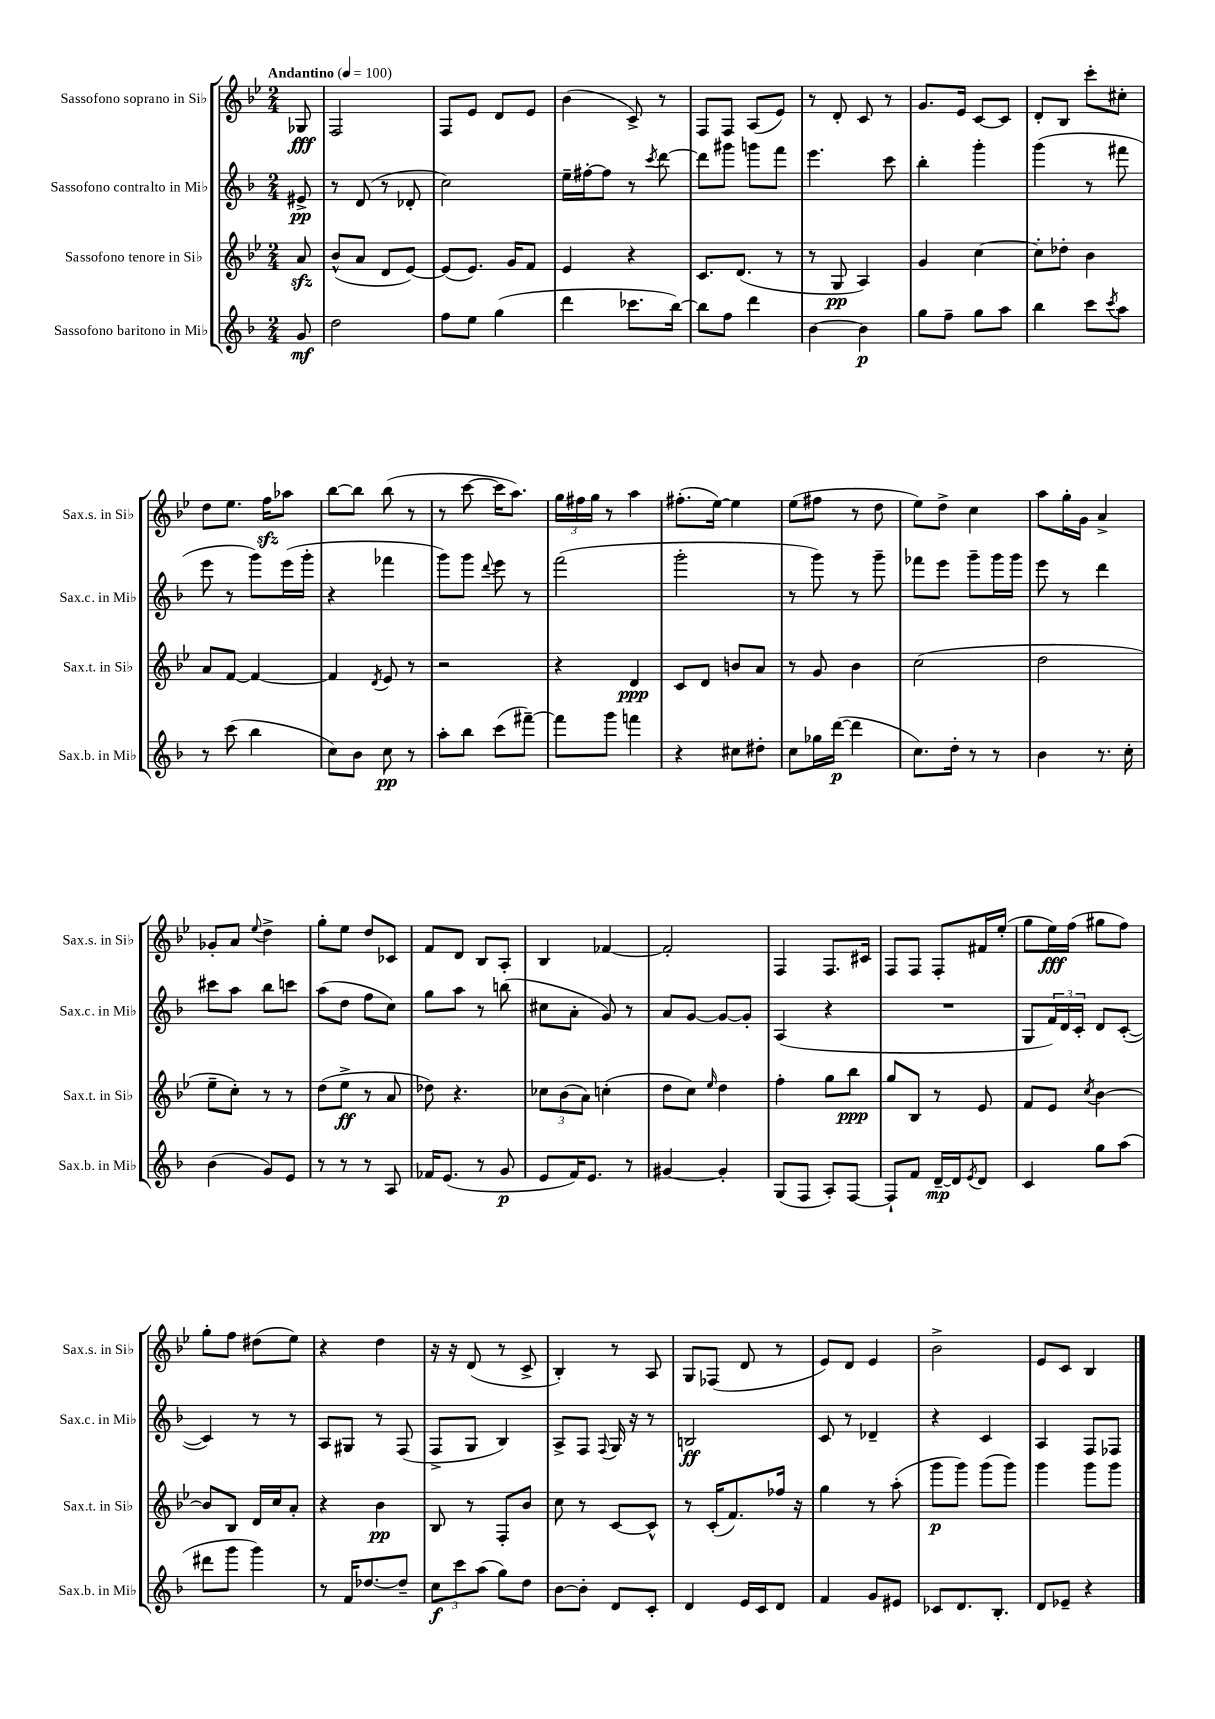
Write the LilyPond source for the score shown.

<<
\new StaffGroup <<
\new Staff = "s0" \with { instrumentName = "Sassofono soprano in Sib" shortInstrumentName = "Sax.s. in Sib" } {
    \clef treble \key bes \major \numericTimeSignature \time 2/4 \partial 8 \tempo "Andantino" 4 = 100
    ges8\fff |
    f2 |
    f8 ees'8 d'8 ees'8 |
    bes'4( c'8->) r8 |
    f8 f8 a8( ees'8) |
    r8 d'8-. c'8 r8 |
    g'8. ees'16 c'8~ c'8 |
    d'8-. bes8 c'''8-. cis''8-. |
    d''8 ees''8. f''16\sfz aes''8 |
    bes''8~ bes''8 bes''8( r8 |
    r8 c'''8~ c'''16 a''8.) |
    \tuplet 3/2 { g''16 fis''16 g''16 } r8 a''4 |
    fis''8.-.( ees''16~) ees''4 |
    ees''8( fis''8 r8 d''8 |
    ees''8) d''8-> c''4 |
    a''8 g''16-. g'16 a'4-> |
    ges'8-. a'8 \appoggiatura { ees''8 } d''4-> |
    g''8-. ees''8 d''8 ces'8 |
    f'8 d'8 bes8 a8-. |
    bes4 fes'4~ |
    fes'2-. |
    f4 f8. cis'16 |
    f8 f8 f8-. fis'16 ees''16-.( |
    g''8 ees''16\fff) f''16( gis''8 f''8) |
    g''8-. f''8 dis''8( ees''8) |
    r4 d''4 |
    r16 r16 d'8( r8 c'8-> |
    bes4-.) r8 a8 |
    g8 fes8( d'8 r8 |
    ees'8) d'8 ees'4 |
    bes'2-> |
    ees'8 c'8 bes4 \bar "|." |
}
\new Staff = "s1" \with { instrumentName = "Sassofono contralto in Mib" shortInstrumentName = "Sax.c. in Mib" } {
    \clef treble \key f \major \numericTimeSignature \time 2/4 \partial 8
    eis'8->\pp |
    r8 d'8( r8 des'8-. |
    c''2) |
    e''16-- fis''16~-. fis''8 r8 \acciaccatura { c'''8 } d'''8~ |
    d'''8 gis'''8 g'''8 f'''8 |
    e'''4. c'''8 |
    bes''4-. g'''4-. |
    g'''4( r8 fis'''8 |
    e'''8 r8 g'''8) e'''16( g'''16-. |
    r4 fes'''4 |
    g'''8) g'''8 \appoggiatura { d'''8 } e'''8 r8 |
    f'''2( |
    g'''2-. |
    r8 g'''8) r8 g'''8-- |
    fes'''8 e'''8 g'''8-- g'''16 g'''16 |
    e'''8 r8 d'''4 |
    cis'''8 a''8 bes''8 c'''8 |
    a''8( d''8 f''8 c''8) |
    g''8 a''8 r8 b''8( |
    cis''8 a'8-. g'8) r8 |
    a'8 g'8~ g'8~ g'8-. |
    a4( r4 |
    R2 |
    g8 \tuplet 3/2 { f'16) d'16 c'16-. } d'8 c'8~-.( |
    c'4) r8 r8 |
    a8 gis8 r8 f8( |
    f8-> g8 bes4) |
    a8-> f8 \appoggiatura { f8 } g16 r16 r8 |
    b2\ff |
    c'8 r8 des'4-- |
    r4 c'4 |
    a4 f8 fes8 \bar "|." |
}
\new Staff = "s2" \with { instrumentName = "Sassofono tenore in Sib" shortInstrumentName = "Sax.t. in Sib" } {
    \clef treble \key bes \major \numericTimeSignature \time 2/4 \partial 8
    a'8\sfz |
    bes'8-^( a'8 d'8 ees'8~) |
    ees'8( ees'8.) g'16 f'8 |
    ees'4 r4 |
    c'8. d'8.( r8 |
    r8 g8\pp a4) |
    g'4 c''4~ |
    c''8-. des''8-. bes'4 |
    a'8 f'8~ f'4~ |
    f'4 \acciaccatura { d'8 } ees'8 r8 |
    r2 |
    r4 d'4\ppp |
    c'8 d'8 b'8 a'8 |
    r8 g'8 bes'4 |
    c''2( |
    d''2 |
    ees''8-- c''8-.) r8 r8 |
    d''8( ees''8->\ff r8 a'8 |
    des''8) r4. |
    \tuplet 3/2 { ces''8 bes'8( a'8) } c''4-.( |
    d''8 c''8) \grace { ees''16 } d''4 |
    f''4-. g''8 bes''8\ppp |
    g''8 bes8 r8 ees'8 |
    f'8 ees'8 \acciaccatura { c''8 } bes'4~ |
    bes'8 bes8 d'16 c''16 a'8-. |
    r4 bes'4\pp |
    bes8 r8 f8-. bes'8 |
    c''8 r8 c'8~ c'8-^ |
    r8 c'16-.( f'8.) fes''16 r16 |
    g''4 r8 a''8-.( |
    g'''8\p g'''8) g'''8( g'''8) |
    g'''4 g'''8 g'''8 \bar "|." |
}
\new Staff = "s3" \with { instrumentName = "Sassofono baritono in Mib" shortInstrumentName = "Sax.b. in Mib" } {
    \clef treble \key f \major \numericTimeSignature \time 2/4 \partial 8
    g'8\mf |
    d''2 |
    f''8 e''8 g''4( |
    d'''4 ces'''8. bes''16~) |
    bes''8 f''8 d'''4 |
    bes'4~ bes'4\p |
    g''8 f''8-- g''8 a''8 |
    bes''4 c'''8 \acciaccatura { c'''8 } a''8 |
    r8 c'''8( bes''4 |
    c''8) bes'8 c''8\pp r8 |
    a''8-. bes''8 c'''8( fis'''8~--) |
    fis'''8 g'''8 f'''4 |
    r4 cis''8 dis''8-. |
    c''8 ges''16 d'''16~\p( d'''4 |
    c''8.) d''16-. r8 r8 |
    bes'4 r8. c''16-. |
    bes'4( g'8) e'8 |
    r8 r8 r8 a8 |
    fes'16 e'8.( r8 g'8\p |
    e'8 f'16) e'8. r8 |
    gis'4~ gis'4-. |
    g8( f8 a8-.) f8~ |
    f8-! f'8 d'16~--\mp d'16 \acciaccatura { e'8 } d'8 |
    c'4 g''8 a''8( |
    dis'''8 g'''8 g'''4) |
    r8 f'16 des''8.~ des''8-- |
    \tuplet 3/2 { c''8\f c'''8 a''8( } g''8) d''8 |
    bes'8~ bes'8-. d'8 c'8-. |
    d'4 e'16 c'16 d'8 |
    f'4 g'8 eis'8 |
    ces'8 d'8. bes8.-. |
    d'8 ees'8-- r4 \bar "|." |
}
>>
>>
\layout { \context { \Score \remove "Bar_number_engraver" } }
